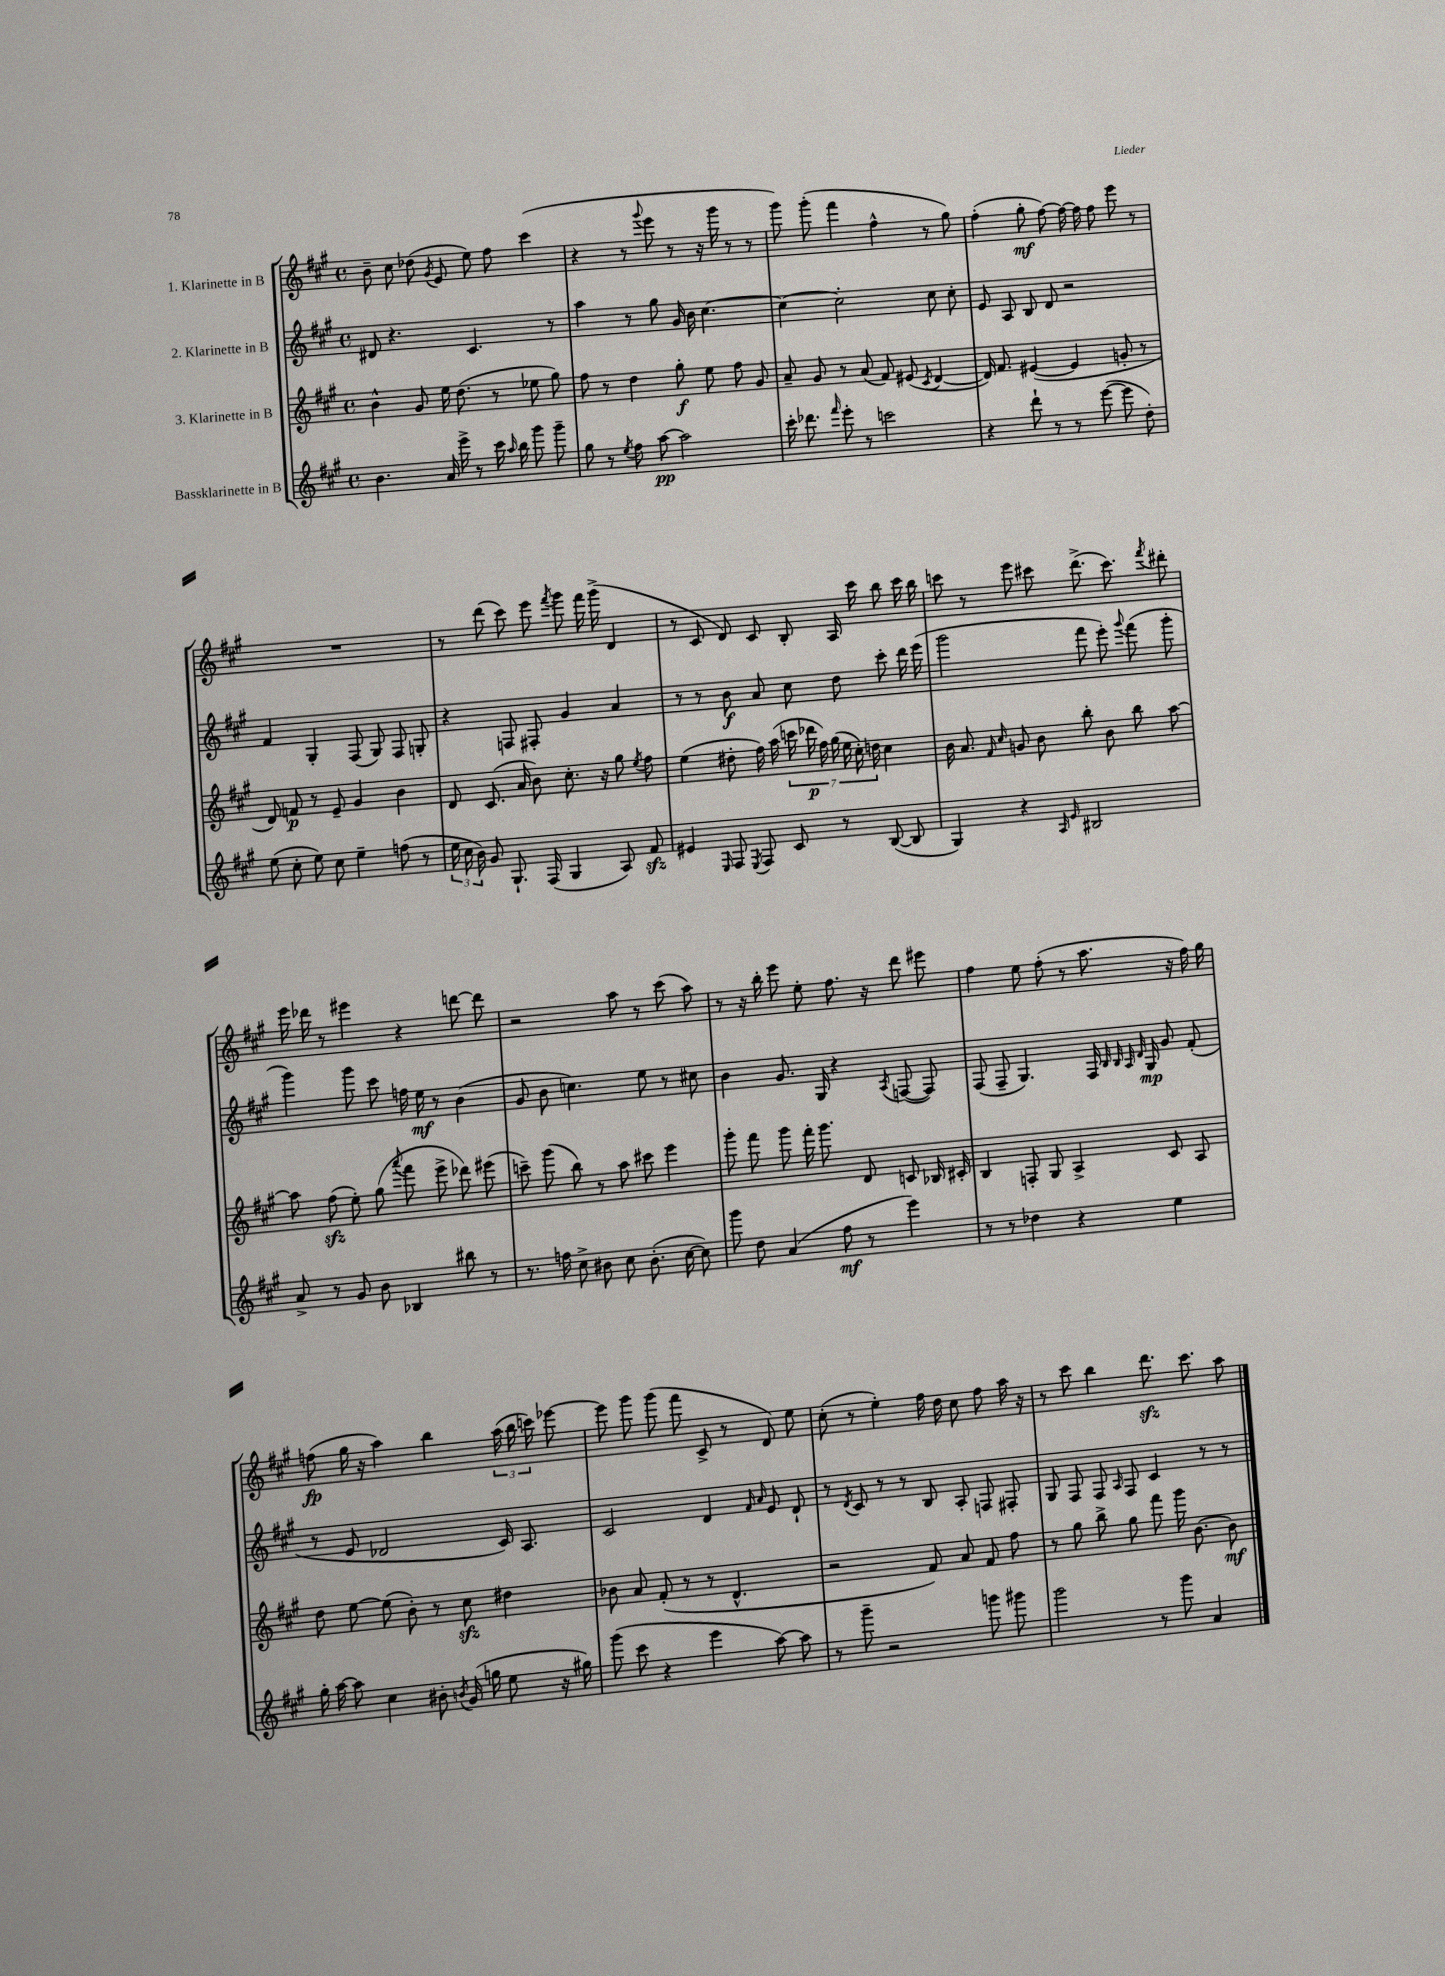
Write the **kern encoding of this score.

**kern	**dynam	**kern	**dynam	**kern	**dynam	**kern	**dynam
*part4	*part4	*part3	*part3	*part2	*part2	*part1	*part1
*staff4	*staff4	*staff3	*staff3	*staff2	*staff2	*staff1	*staff1
*I"Bassklarinette in B	*	*I"3. Klarinette in B	*	*I"2. Klarinette in B	*	*I"1. Klarinette in B	*
*clefG2	*	*clefG2	*	*clefG2	*	*clefG2	*
*k[f#c#g#]	*	*k[f#c#g#]	*	*k[f#c#g#]	*	*k[f#c#g#]	*
*M4/4	*	*M4/4	*	*M4/4	*	*M4/4	*
*met(c)	*	*met(c)	*	*met(c)	*	*met(c)	*
=128	=128	=128	=128	=128	=128	=128	=128
4.b\	.	4b^^\	.	8d#X/	.	8b~\	.
.	.	.	.	4.r	.	8cc#\	.
.	.	8g#/	.	.	.	(8dd-X\	.
.	.	.	.	.	.	8qg#/	.
16a/	.	16ee\	.	.	.	8e/	.
16eee^\	.	(8.dd\	.	.	.	.	.
8r	.	.	.	4.c#/	.	8ee\)	.
16ccc#\	.	8r	.	.	.	8ff#\	.
16qqaa/	.	.	.	.	.	.	.
16bb\	.	.	.	.	.	.	.
8ggg#\	.	8ee-X\	.	.	.	(4ccc#\	.
8ggg#~\	.	8gg#\)	.	8r	.	.	.
=129	=129	=129	=129	=129	=129	=129	=129
8gg#\	.	8ff#\	.	4aa\	.	4r	.
8r	.	8r	.	.	.	.	.
8qee/	.	.	.	.	.	.	.
8ff#\	.	4dd\	.	8r	.	8r	.
.	.	.	.	.	.	8qqggg#/	.
[8aa\	pp	.	.	8gg#\	.	8eee\	.
2aa\]	.	8gg#'\	f	16g#/	.	8r	.
.	.	.	.	16b\	.	.	.
.	.	8ee\	.	[4.cc#\	.	16r	.
.	.	.	.	.	.	16ggg#\	.
.	.	8ff#\	.	.	.	8r	.
.	.	8g#/	.	.	.	8r	.
=130	=130	=130	=130	=130	=130	=130	=130
16ccc#'\	.	8a~/	.	4cc#\_	.	8ggg#\)	.
8.ddd-X\	.	.	.	.	.	.	.
.	.	8g#/	.	.	.	(8ggg#'\	.
16qqfff#/	.	.	.	.	.	.	.
8eee'\	.	8r	.	2cc#'\]	.	4fff#\	.
8r	.	(8a/	.	.	.	.	.
2cccn\	.	8f#/)	.	.	.	4ff#^^\	.
.	.	(8e#X/	.	.	.	.	.
.	.	8qc#/	.	.	.	.	.
.	.	[4d/	.	8cc#\	.	8r	.
.	.	.	.	8cc#'\	.	8gg#\)	.
=131	=131	=131	=131	=131	=131	=131	=131
4r	.	16d/])	.	8e/	.	(4ff#'\	.
.	.	8.f#/	.	.	.	.	.
.	.	.	.	8A/	.	.	.
8ddd`\	.	([4e#X/	.	8B/	.	8gg#'\	mf
8r	.	.	.	8d/	.	[8ff#\)	.
8r	.	4e#/]	.	2r	.	16ff#\_	.
.	.	.	.	.	.	16ff#\]	.
([8eee\	.	.	.	.	.	8ff#\	.
8eee\]	.	8gn'/	.	.	.	8eee\	.
8dd'\)	.	8r	.	.	.	8r	.
!!LO:LB:g=z
=132	=132	=132	=132	=132	=132	=132	=132
(8ee\	.	8d/)	.	4f#/	.	1r	.
8cc#'\	.	8fn/	p	.	.	.	.
8ee\)	.	8r	.	4G#'/	.	.	.
8cc#\	.	8e~/	.	.	.	.	.
4ee~\	.	4g#/	.	(8F#/	.	.	.
.	.	.	.	8G#/)	.	.	.
(8ffn\	.	4b\	.	8F#/	.	.	.
8r	.	.	.	8Gn'/	.	.	.
=133	=133	=133	=133	=133	=133	=133	=133
24ee\	.	8d/	.	4r	.	8r	.
24cc#\	.	.	.	.	.	.	.
24b\)	.	.	.	.	.	.	.
8g#/	.	(8.c#/	.	.	.	(8ddd\	.
8.G#`/	.	.	.	8Fn/	.	8ccc#\)	.
.	.	16a/	.	.	.	.	.
.	.	8b\)	.	8F#X'/	.	8eee\	.
(16F#/	.	.	.	.	.	.	.
.	.	.	.	.	.	8qfff#/	.
4G#/	.	8.cc#'\	.	4g#/	.	8ggg#\	.
.	.	.	.	.	.	16fff#\	.
.	.	16r	.	.	.	(16ggg#^\	.
8A/)	.	8gg#\	.	4a/	.	4d/	.
.	.	8qee/	.	.	.	.	.
8f#zz/	.	8ff#\	.	.	.	.	.
=134	=134	=134	=134	=134	=134	=134	=134
4e#X/	.	(4ee\	.	8r	.	8r	.
.	.	.	.	8r	.	8c#/	.
16qqE/	.	.	.	.	.	.	.
8F#/	.	8dd#X'\	.	8b\	f	8d/)	.
8qE/	.	.	.	.	.	.	.
8F#/	.	16ff#\)	.	8a/	.	8c#/	.
.	.	(16aa\	.	.	.	.	.
8c#/	.	28cccn\	.	8cc#\	.	8B'/	.
.	.	28ddd-X\	p	.	.	.	.
.	.	28ff#\)	.	.	.	.	.
.	.	(28gg#\	.	.	.	.	.
8r	.	.	.	8dd\	.	16A/	.
.	.	28ee\	.	.	.	.	.
.	.	28cc#'\)	.	.	.	.	.
.	.	.	.	.	.	16ccc#\	.
.	.	28ddn\	.	.	.	.	.
([8B/	.	4cc#\	.	8ccc#'\	.	8bb\	.
8B/]	.	.	.	16ddd\	.	16ccc#\	.
.	.	.	.	(16eee\	.	16bb\	.
=135	=135	=135	=135	=135	=135	=135	=135
4G#/)	.	16b\	.	2ggg#\	.	8cccn\	.
.	.	8.a/	.	.	.	.	.
.	.	.	.	.	.	8r	.
.	.	16qqf#/	.	.	.	.	.
.	.	16qqcc#/	.	.	.	.	.
4r	.	8gn/	.	.	.	8eee\	.
.	.	8b\	.	.	.	8ccc#X\	.
16qqA/	.	.	.	.	.	.	.
16qqe/	.	.	.	.	.	.	.
2B#X/	.	8bb'\	.	8fff#\	.	(8.ddd^\	.
.	.	8b\	.	8eee'\)	.	.	.
.	.	.	.	.	.	8.ccc#\)	.
.	.	.	.	8qqggg#/	.	.	.
.	.	8bb\	.	(8fff#\	.	.	.
.	.	.	.	.	.	8qfff#/	.
.	.	[8aa\	.	8ggg#'\	.	8ddd#X'\	.
!!LO:LB:g=z
=136	=136	=136	=136	=136	=136	=136	=136
8a^/	.	8aa\]	.	4ggg#\)	.	16eee\	.
.	.	.	.	.	.	16ddd-X\	.
8r	.	(8ff#zz\	.	.	.	8r	.
8g#/	.	8ee'\)	.	8ggg#\	.	4eee#X\	.
8b\	.	(8gg#\	.	8ccc#\	.	.	.
.	.	8qqaaa/	.	.	.	.	.
4B-X/	.	8fff#\	.	16ffn\	.	4r	.
.	.	.	.	16ee\	mf	.	.
.	.	8eee^\	.	8r	.	.	.
8bb#X\	.	8ddd-X\)	.	(4b\	.	[8dddn\	.
8r	.	(8eee#X\	.	.	.	8ddd\]	.
=137	=137	=137	=137	=137	=137	=137	=137
8.r	.	8cccn~\)	.	8g#/	.	2r	.
.	.	(8ggg#\	.	8b\	.	.	.
16ffn\	.	.	.	.	.	.	.
8cc#^\	.	8bb\)	.	4.ccn\)	.	.	.
8b#X\	.	8r	.	.	.	.	.
8cc#\	.	8aa\	.	.	.	8aa\	.
(8.b#'\	.	8ccc#X\	.	8ee\	.	8r	.
.	.	4eee\	.	8r	.	(8ccc#\	.
[16cc#\	.	.	.	.	.	.	.
8cc#\])	.	.	.	8cc#X\	.	8aa\)	.
=138	=138	=138	=138	=138	=138	=138	=138
8ggg#\	.	8ggg#'\	.	4b\	.	8r	.
8dd\	.	8fff#\	.	.	.	16r	.
.	.	.	.	.	.	16bb'\	.
(4a/	.	8ggg#\	.	8.g#/	.	8eee\	.
.	.	16fff#'\	.	.	.	8ee'\	.
.	.	8.ggg#\	.	16G#/	.	.	.
8ff#\	mf	.	.	4r	.	8.ff#\	.
8r	.	8d/	.	.	.	.	.
.	.	.	.	.	.	16r	.
.	.	.	.	8qA/	.	.	.
4eee\)	.	8cn/	.	([8Fn/	.	8ddd\	.
.	.	16B-X/	.	8F/])	.	8eee#X\	.
.	.	16c#X'/	.	.	.	.	.
=139	=139	=139	=139	=139	=139	=139	=139
8r	.	4B/	.	(8F#/	.	4ff#\	.
8r	.	.	.	8F#~/	.	.	.
4dd-X\	.	8Fn'/	.	4.G#/)	.	8ee\	.
.	.	8G#/	.	.	.	(8ff#'\	.
4r	.	4A^/	.	.	.	8r	.
.	.	.	.	16F#/	.	8.aa\	.
.	.	.	.	32qqB/	.	.	.
.	.	.	.	32qqB/	.	.	.
.	.	.	.	32qqA/	.	.	.
.	.	.	.	32qqd/	.	.	.
.	.	.	.	16G#/	mp	.	.
4ee\	.	8c#/	.	8g#/	.	.	.
.	.	.	.	.	.	16r	.
.	.	8A/	.	(8f#'/	.	16ff#\)	.
.	.	.	.	.	.	16gg#\	.
!!LO:LB:g=z
=140	=140	=140	=140	=140	=140	=140	=140
16gg#'\	.	8dd\	.	8r	.	(8ffn\	fp
[16aa\	.	.	.	.	.	.	.
8aa\]	.	[8ee\	.	8e/	.	16gg#\	.
.	.	.	.	.	.	16r	.
4cc#\	.	(8ee\]	.	2d-X/	.	4aa\)	.
.	.	8b'\)	.	.	.	.	.
8b#X'\	.	8r	.	.	.	4bb\	.
8qbn/	.	.	.	.	.	.	.
(16g#/	.	8cc#zz\	.	.	.	.	.
16ggn\	.	.	.	.	.	.	.
8ee\	.	4dd#X\	.	16c#/)	.	(24aa\	.
.	.	.	.	.	.	24bb\	.
.	.	.	.	8.A/	.	.	.
.	.	.	.	.	.	24cccn\)	.
16r	.	.	.	.	.	[8eee-X\	.
16gg#X\)	.	.	.	.	.	.	.
=141	=141	=141	=141	=141	=141	=141	=141
(8ggg#\	.	8b-X\	.	2c#/	.	8eee-\]	.
8ccc#\	.	8a/	.	.	.	8ggg#\	.
4r	.	(8f#'/	.	.	.	(8ggg#\	.
.	.	8r	.	.	.	8fff#\	.
4eee\	.	8r	.	4d/	.	8c#^/	.
.	.	4.d^^/	.	.	.	8r	.
.	.	.	.	16qqf#/	.	.	.
.	.	.	.	16qqa/	.	.	.
[8aa\)	.	.	.	8e/	.	8d/)	.
8aa\]	.	.	.	8d`/	.	8ee\	.
=142	=142	=142	=142	=142	=142	=142	=142
8r	.	2r	.	8r	.	(8cc#'\	.
.	.	.	.	8qd/	.	.	.
8ggg#~\	.	.	.	8c#/	.	8r	.
2r	.	.	.	8r	.	4ee'\)	.
.	.	.	.	8r	.	.	.
.	.	8f#/)	.	8B/	.	16ff#\	.
.	.	.	.	.	.	16dd\	.
.	.	8a/	.	8A'/	.	8cc#\	.
8gggn\	.	8f#/	.	8Fn/	.	8ff#\	.
8ggg#X\	.	8ff#\	.	8F#X'/	.	16aa\	.
.	.	.	.	.	.	16r	.
=143	=143	=143	=143	=143	=143	=143	=143
2ggg#\	.	8r	.	8G#/	.	8r	.
.	.	8gg#\	.	8F#/	.	8ccc#\	.
.	.	8bb^\	.	8F#/	.	4bb\	.
.	.	.	.	16qqA/	.	.	.
.	.	8gg#\	.	8F#/	.	.	.
8r	.	8fff#\	.	4c#/	.	8.dddzz\	.
8ggg#\	.	16ggg#\	.	.	.	.	.
.	.	[8.b\	.	.	.	8.ccc#\	.
4a/	.	.	.	8r	.	.	.
.	.	8b\]	mf	8r	.	8aa\	.
==	==	==	==	==	==	==	==
*-	*-	*-	*-	*-	*-	*-	*-
